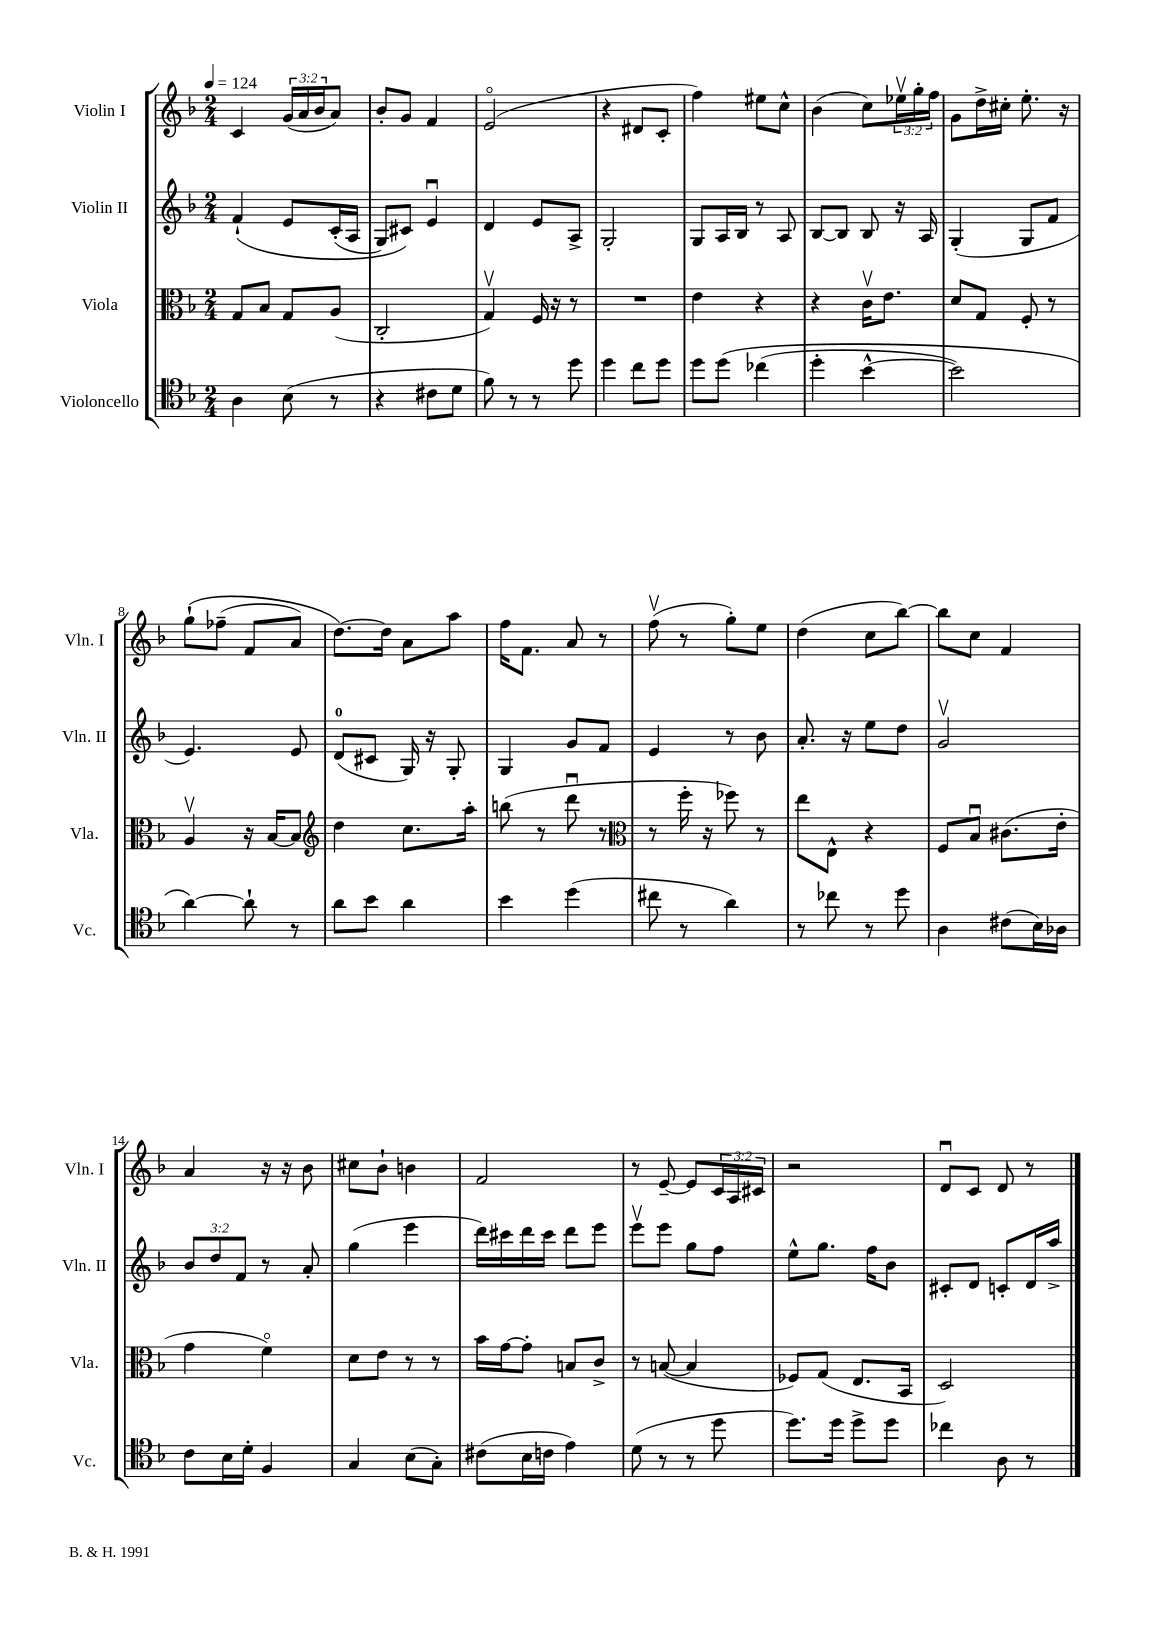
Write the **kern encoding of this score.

**kern	**kern	**kern	**kern
*part4	*part3	*part2	*part1
*staff4	*staff3	*staff2	*staff1
*I"Violoncello	*I"Viola	*I"Violin II	*I"Violin I
*I'Vc.	*I'Vla.	*I'Vln. II	*I'Vln. I
*clefC4	*clefC3	*clefG2	*clefG2
*k[b-]	*k[b-]	*k[b-]	*k[b-]
*M2/4	*M2/4	*M2/4	*M2/4
*MM124	*MM124	*MM124	*MM124
=1	=1	=1	=1
4A\	8G/L	(4f`/	4c/
.	8B-/J	.	.
(8B-\	8G/L	8e/L	(24g/LL
.	.	.	24a/
.	.	.	24b-/J
8r	(8A/J	(16c'/L	8a/J)
.	.	16A/JJ	.
=2	=2	=2	=2
4r	2C'/	8G/L)	8b-'/L
.	.	8c#X/J)	8g/J
8c#X\L	.	4eu/	4f/
8d\J	.	.	.
=3	=3	=3	=3
8f\)	4Gv/)	4d/	(2e/
8r	.	.	.
8r	16F/	8e/L	.
.	16r	.	.
8dd\	8r	8A^/J	.
=4	=4	=4	=4
4dd\	2r	2G'/	4r
8cc\L	.	.	8d#X/L
8dd\J	.	.	8c'/J
=5	=5	=5	=5
8dd\L	4e\	8G/L	4ff\)
(8dd\J	.	16A/L	.
.	.	16B-/JJ	.
(4cc-X\	4r	8r	8ee#X\L
.	.	8A/	8cc^^\J
=6	=6	=6	=6
4dd'\	4r	[8B-/L	(4b-\
.	.	8B-/J]	.
[4b-^^\	16cv\KL	8B-/	8cc\L)
.	8.e\J	.	.
.	.	16r	24ee-Xv\L
.	.	.	24gg'\
.	.	16A/	.
.	.	.	24ff\JJ
=7	=7	=7	=7
2b-\])	8d/L	(4G'/	8g\L
.	8G/J	.	16dd^\L
.	.	.	16cc#X'\JJ
.	8F'/	8G/L	8.ee'\
.	8r	8f/J	.
.	.	.	16r
!!LO:LB:g=z
=8	=8	=8	=8
[4a\)	4Av/	4.e/)	(8gg`\L
.	.	.	(8ff-X~\J
8a`\]	16r	.	8f/L
.	[16B-/KL	.	.
8r	8B-/J]	8e/	8a/J)
=9	=9	=9	=9
*	*clefG2	*	*
8a\L	4dd\	(8d/L	[8.dd\L)
8b-\J	.	8c#X/J	.
.	.	.	16dd\Jk]
4a\	8.cc\L	16G/)	8a\L
.	.	16r	.
.	.	8G'/	8aa\J
.	16aa'\Jk	.	.
=10	=10	=10	=10
4b-\	(8bbn\	4G/	16ff\KL
.	.	.	8.f\J
.	8r	.	.
(4dd\	8dddu\	8g/L	8a/
.	8r	8f/J	8r
=11	=11	=11	=11
*	*clefC3	*	*
8cc#X\	8r	4e/	(8ffv\
8r	16ff'\	.	8r
.	16r	.	.
4a\)	8ff-X\)	8r	8gg'\L)
.	8r	8b-\	8ee\J
=12	=12	=12	=12
8r	8ee\L	8.a'/	(4dd\
8cc-X\	8E^^\J	.	.
.	.	16r	.
8r	4r	8ee\L	8cc\L
8dd\	.	8dd\J	[8bb-\J)
=13	=13	=13	=13
4A\	8F/L	2gv/	8bb-\L]
.	8B-u/J	.	8cc\J
(8c#X\L	(8.c#X\L	.	4f/
16B-\L)	.	.	.
16A-X\JJ	16e'\Jk	.	.
!!LO:LB:g=z
=14	=14	=14	=14
8c\L	4g\	12b-/L	4a/
.	.	12dd/	.
16B-\L	.	.	.
.	.	12f/J	.
16d'\JJ	.	.	.
4F/	4f\)	8r	16r
.	.	.	16r
.	.	8a'/	8b-\
=15	=15	=15	=15
4G/	8d\L	(4gg\	8cc#X\L
.	8e\J	.	8b-`\J
(8B-\L	8r	4eee\	4bn\
8G'\J)	8r	.	.
=16	=16	=16	=16
(8c#X\L	16b-\LL	16ddd\LL)	2f/
.	[16g\J	16ccc#X\	.
16B-\L	8g'\J]	16ddd\	.
16cn\JJ	.	16ccc#\JJ	.
4e\)	8Bn/L	8ddd\L	.
.	8c^/J	8eee\J	.
=17	=17	=17	=17
(8d\	8r	8eeev\L	8r
8r	([8Bn/	8eee\J	[8e~/
8r	4B/]	8gg\L	8e/L]
8dd\	.	8ff\J	24c/L
.	.	.	24A/
.	.	.	24c#X/JJ
=18	=18	=18	=18
8.dd\L)	8F-X/L)	8ee^^\L	2r
.	(8G/J	8.gg\J	.
16dd\Jk	.	.	.
8dd^\L	8.E/L	.	.
.	.	16ff\KL	.
8dd\J	.	8b-\J	.
.	16BB-/Jk	.	.
=19	=19	=19	=19
4cc-X\	2D/)	8c#X'/L	8du/L
.	.	8d/J	8c/J
8A\	.	8cn'/L	8d/
8r	.	16d/L	8r
.	.	16aa^/JJ	.
==	==	==	==
*-	*-	*-	*-
